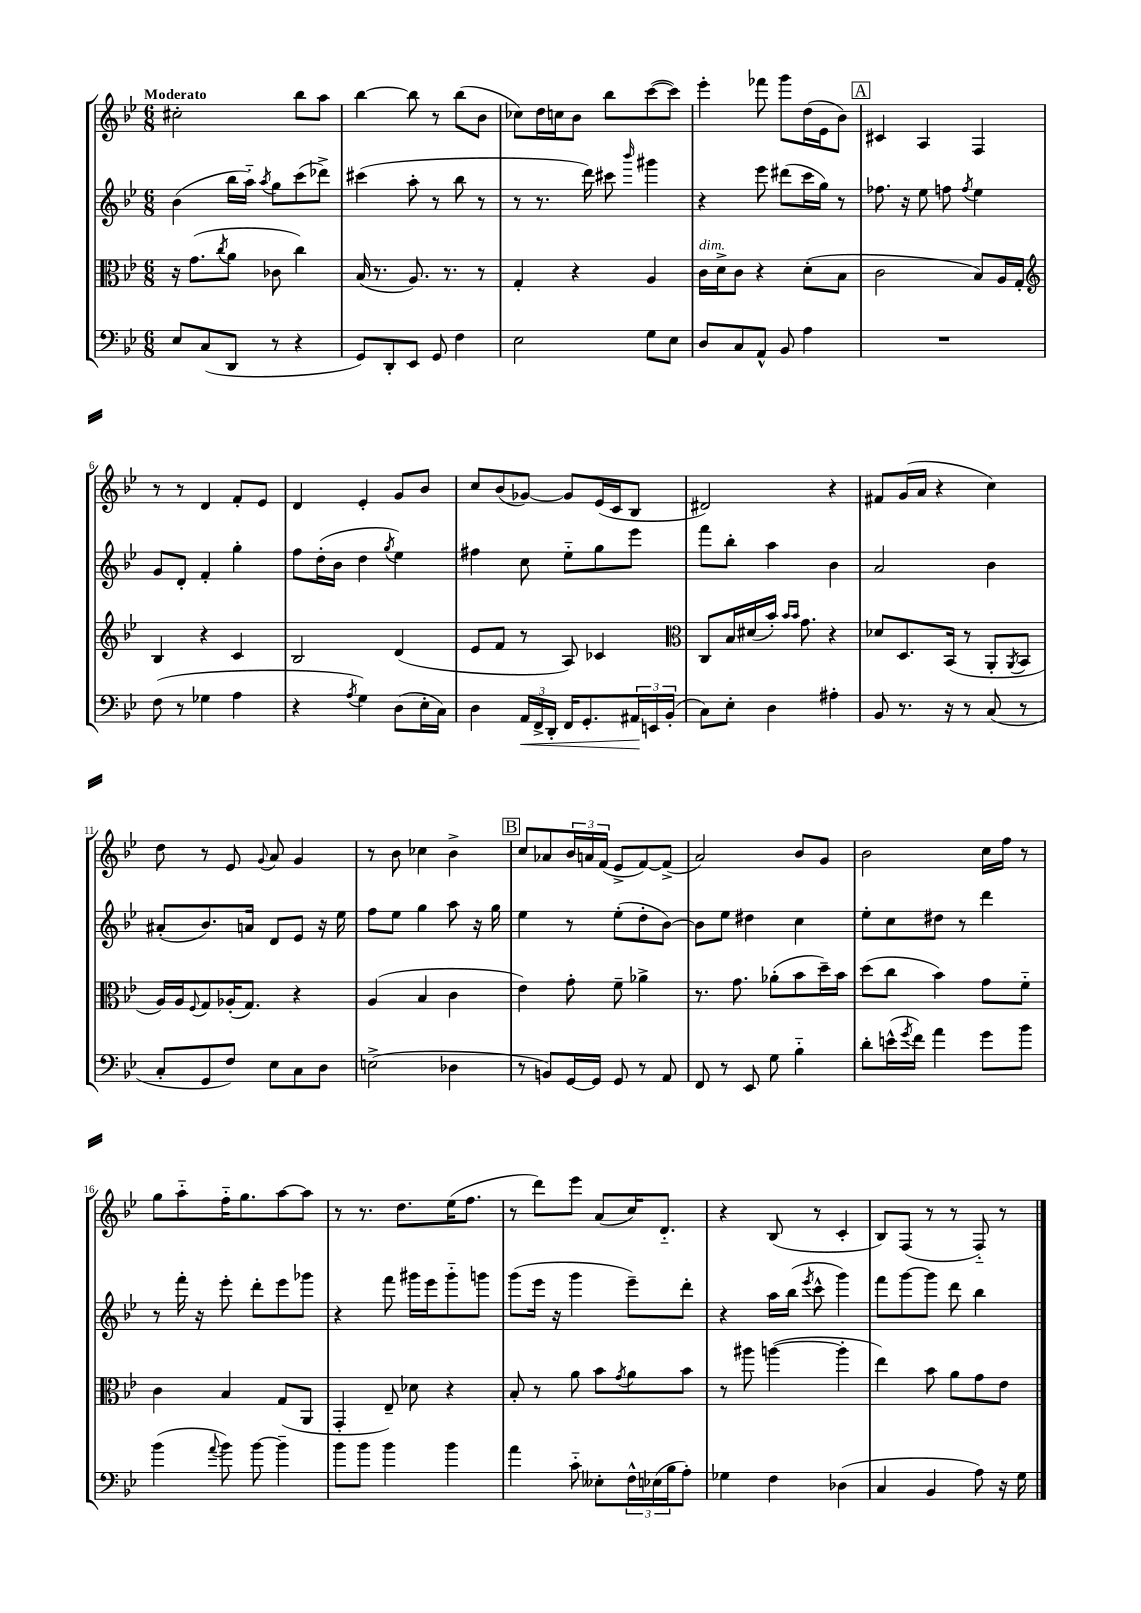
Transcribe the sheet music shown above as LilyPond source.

<<
\new StaffGroup <<
\new Staff = "s0" {
    \clef treble \key bes \major \numericTimeSignature \time 6/8 \tempo "Moderato"
    cis''2-. bes''8 a''8 |
    bes''4~ bes''8 r8 bes''8( bes'8 |
    ces''8) d''16 c''16 bes'8 bes''8 c'''8~( c'''8) |
    ees'''4-. fes'''8 g'''8 d''16( ees'16 bes'8) |
    \mark \markup { \box "A" } cis'4 a4 f4 |
    r8 r8 d'4 f'8-. ees'8 |
    d'4 ees'4-. g'8 bes'8 |
    c''8 bes'8( ges'8~) ges'8 ees'16( c'16 bes8 |
    dis'2) r4 |
    fis'8 g'16( a'16 r4 c''4) |
    d''8 r8 ees'8 \appoggiatura { g'8 } a'8 g'4 |
    r8 bes'8 ces''4 bes'4-> |
    \mark \markup { \box "B" } c''8 aes'8 \tuplet 3/2 { bes'16 a'16 f'16( } ees'8-> f'8~) f'8->( |
    a'2) bes'8 g'8 |
    bes'2 c''16 f''16 r8 |
    g''8 a''8-_ f''16-_ g''8. a''8~ a''8 |
    r8 r8. d''8. ees''16( f''8. |
    r8 d'''8) ees'''8 a'8( c''16) d'8.-_ |
    r4 bes8( r8 c'4-. |
    bes8) f8( r8 r8 f8-_) r8 \bar "|." |
}
\new Staff = "s1" {
    \clef treble \key bes \major \numericTimeSignature \time 6/8
    bes'4( bes''16 a''16-_) \acciaccatura { a''8 } g''8 c'''8( des'''8->) |
    cis'''4( a''8-. r8 bes''8 r8 |
    r8 r8. d'''16) cis'''8 \grace { bes'''16 } gis'''4 |
    r4 ees'''8 dis'''8( c'''16 g''16) r8 |
    \mark \markup { \box "A" } fes''8. r16 ees''8 f''8 \acciaccatura { f''8 } ees''4 |
    g'8 d'8-. f'4-. g''4-. |
    f''8 d''16-.( bes'16 d''4 \acciaccatura { g''8 } ees''4) |
    fis''4 c''8 ees''8-_ g''8 ees'''8 |
    f'''8 bes''8-. a''4 bes'4 |
    a'2 bes'4 |
    ais'8-.( bes'8.) a'16 d'8 ees'8 r16 ees''16 |
    f''8 ees''8 g''4 a''8 r16 g''16 |
    \mark \markup { \box "B" } ees''4 r8 ees''8-.( d''8-. bes'8~) |
    bes'8 ees''8 dis''4 c''4 |
    ees''8-. c''8 dis''8 r8 d'''4 |
    r8 f'''16-. r16 ees'''8-. d'''8-. ees'''8 ges'''8 |
    r4 f'''8 gis'''16 ees'''16 gis'''8-_ g'''8 |
    g'''8( ees'''16 r16 g'''4 ees'''8--) d'''8-. |
    r4 a''16 bes''16( \acciaccatura { ees'''8 } c'''8-^ g'''4) |
    f'''8 g'''8~ g'''8 d'''8 bes''4 \bar "|." |
}
\new Staff = "s2" {
    \clef alto \key bes \major \numericTimeSignature \time 6/8
    r16 g'8.( \acciaccatura { c''8 } a'8 ces'8 c''4) |
    bes16( r8. a8.) r8. r8 |
    g4-. r4 a4 |
    c'16^\markup { \italic "dim." } d'16-> c'8 r4 d'8-.( bes8 |
    \mark \markup { \box "A" } c'2 bes8) a16 g16-. |
    \clef treble bes4 r4 c'4 |
    bes2 d'4( |
    ees'8 f'8 r8 a8) ces'4 |
    \clef alto c8 bes16 dis'16( bes'16-.) \grace { bes'16 bes'16 } g'8. r4 |
    des'8 d8. bes,16( r8 a,8-. \acciaccatura { a,8 } bes,8 |
    a16) a16 \appoggiatura { f8 } g8 aes16-.( g8.) r4 |
    a4( bes4 c'4 |
    \mark \markup { \box "B" } ees'4) g'8-. f'8-- aes'4-> |
    r8. g'8. aes'8-.( bes'8 d''16--) bes'16 |
    d''8( c''8 bes'4) g'8 f'8-_ |
    c'4 bes4 g8( a,8 |
    g,4-. ees8--) des'8 r4 |
    bes8-. r8 a'8 bes'8 \acciaccatura { g'8 } a'8 bes'8 |
    r8 ais''8 a''4~( a''4-. |
    ees''4) bes'8 a'8 g'8 ees'8 \bar "|." |
}
\new Staff = "s3" {
    \clef bass \key bes \major \numericTimeSignature \time 6/8
    ees8 c8( d,8 r8 r4 |
    g,8) d,8-. ees,8 g,8 f4 |
    ees2 g8 ees8 |
    d8 c8 a,8-^ bes,8 a4 |
    \mark \markup { \box "A" } R2. |
    f8( r8 ges4 a4 |
    r4 \acciaccatura { a8 } g4) d8( ees16-. c16) |
    d4 \tuplet 3/2 { a,16\< f,16-> d,16-. } f,16 g,8.-. \tuplet 3/2 { ais,16\! e,16 bes,16-.( } |
    c8) ees8-. d4 ais4-. |
    bes,8 r8. r16 r8 c8( r8 |
    c8-. g,8 f8) ees8 c8 d8 |
    e2->( des4 |
    \mark \markup { \box "B" } r8 b,8) g,16~ g,16 g,8 r8 a,8 |
    f,8 r8 ees,8 g8 bes4-_ |
    d'8-. e'16-^( \acciaccatura { g'8 } f'16) a'4 g'8 bes'8 |
    bes'4( \appoggiatura { a'8 } bes'8) bes'8~ bes'4-- |
    bes'8 bes'8 bes'4 bes'4 |
    a'4 c'8-_ eeses8-. \tuplet 3/2 { f16-^ ees16( bes16 } a8-.) |
    ges4 f4 des4( |
    c4 bes,4 a8) r16 g16 \bar "|." |
}
>>
>>
